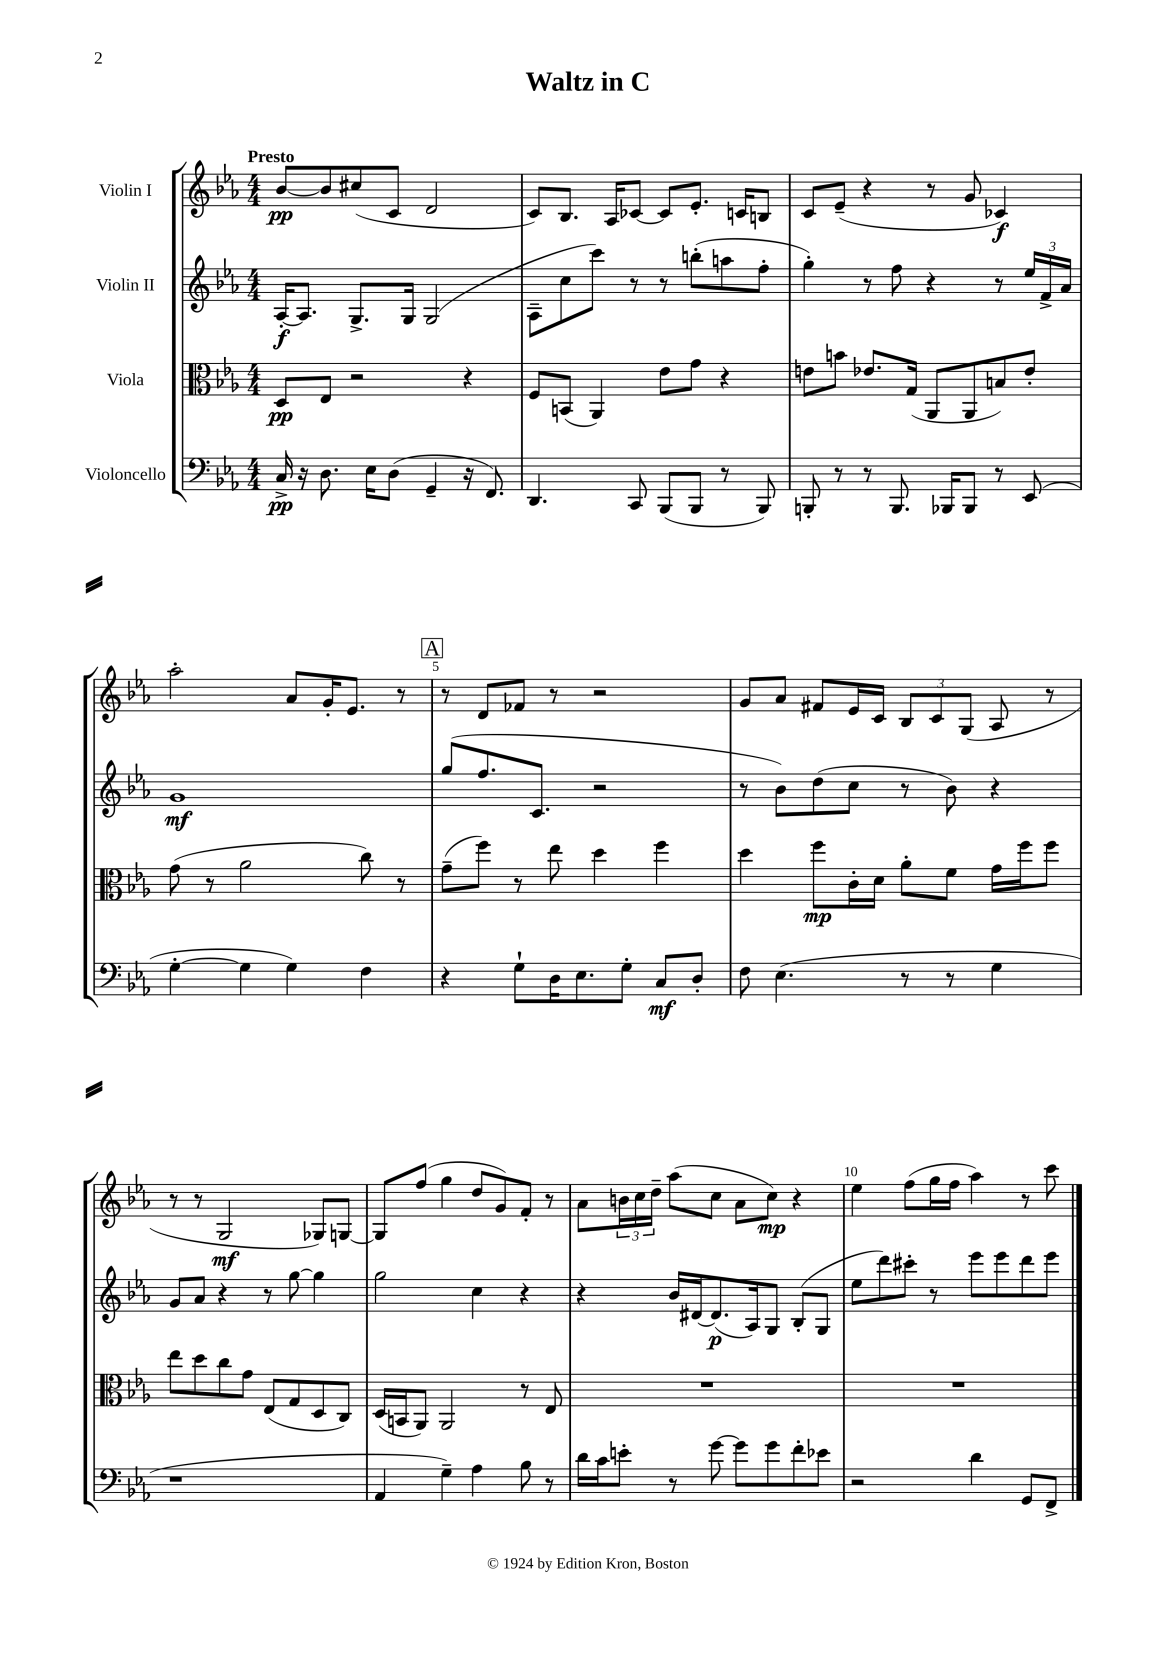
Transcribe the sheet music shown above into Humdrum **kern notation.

**kern	**dynam	**kern	**dynam	**kern	**dynam	**kern	**dynam
*part4	*part4	*part3	*part3	*part2	*part2	*part1	*part1
*staff4	*staff4	*staff3	*staff3	*staff2	*staff2	*staff1	*staff1
*I"Violoncello	*	*I"Viola	*	*I"Violin II	*	*I"Violin I	*
*clefF4	*	*clefC3	*	*clefG2	*	*clefG2	*
*k[b-e-a-]	*	*k[b-e-a-]	*	*k[b-e-a-]	*	*k[b-e-a-]	*
*M4/4	*	*M4/4	*	*M4/4	*	*M4/4	*
=1	=1	=1	=1	=1	=1	=1	=1
!	!	!	!	!	!	!LO:TX:a:B:t=Presto	!
16C^/	pp	8D/L	pp	[16A-'/KL	f	[8b-/L	pp
16r	.	.	.	8.A-/J]	.	.	.
8.D\	.	8E-/J	.	.	.	8b-/]	.
.	.	2r	.	8.G^/L	.	(8cc#X/	.
16E-\KL	.	.	.	.	.	.	.
(8D\J	.	.	.	.	.	8c/J	.
.	.	.	.	16G/Jk	.	.	.
4GG~/	.	.	.	(2G/	.	2d/	.
16r	.	4r	.	.	.	.	.
8.FF/)	.	.	.	.	.	.	.
=2	=2	=2	=2	=2	=2	=2	=2
4.DD/	.	8F/L	.	8A-~\L	.	8c/L)	.
.	.	(8BBn/J	.	8cc\	.	8.B-/J	.
.	.	4AA-/)	.	8ccc\J)	.	.	.
.	.	.	.	.	.	16A-/KL	.
8CC/	.	.	.	8r	.	[8c-X/J	.
(8BBB-/L	.	8e-\L	.	8r	.	8c-/L]	.
8BBB-/J	.	8g\J	.	(8bbn'\L	.	8.e-'/J	.
8r	.	4r	.	8aan\	.	.	.
.	.	.	.	.	.	16cn/KL	.
8BBB-/)	.	.	.	8ff'\J	.	8Bn/J	.
=3	=3	=3	=3	=3	=3	=3	=3
8BBBn'/	.	8en\L	.	4gg'\)	.	8c/L	.
8r	.	8bn\J	.	.	.	(8e-~/J	.
8r	.	8.e-X/L	.	8r	.	4r	.
8.BBB/	.	.	.	8ff\	.	.	.
.	.	(16G/Jk	.	.	.	.	.
.	.	8AA-/L	.	4r	.	8r	.
16BBB-X/KL	.	.	.	.	.	.	.
8BBB-/J	.	8AA-/	.	.	.	8g/	.
8r	.	8Bn/)	.	8r	.	4c-X/)	f
(8EE-/	.	8e-'/J	.	24ee-/LL	.	.	.
.	.	.	.	24f^/	.	.	.
.	.	.	.	24a-/JJ	.	.	.
!!LO:LB:g=z
=4	=4	=4	=4	=4	=4	=4	=4
[4G'\	.	(8g\	.	1g	mf	2aa-'\	.
.	.	8r	.	.	.	.	.
4G\]	.	2a-\	.	.	.	.	.
4G\)	.	.	.	.	.	8a-/L	.
.	.	.	.	.	.	16g'/K	.
.	.	.	.	.	.	8.e-/J	.
4F\	.	8cc\)	.	.	.	.	.
.	.	8r	.	.	.	8r	.
!!LO:REH:place=s1:t=A
=5	=5	=5	=5	=5	=5	=5	=5
4r	.	(8g~\L	.	(8gg/L	.	8r	.
.	.	8ff\J)	.	8.ff/	.	8d/L	.
8G`\L	.	8r	.	.	.	8f-X/J	.
.	.	.	.	8.c/J	.	.	.
16D\K	.	8ee-\	.	.	.	8r	.
8.E-\	.	.	.	.	.	.	.
.	.	4dd\	.	2r	.	2r	.
8G'\J	.	.	.	.	.	.	.
8C/L	mf	4ff\	.	.	.	.	.
8D'/J	.	.	.	.	.	.	.
=6	=6	=6	=6	=6	=6	=6	=6
8F\	.	4dd\	.	8r	.	8g/L	.
(4.E-\	.	.	.	8b-\L)	.	8a-/J	.
.	.	8ff\L	mp	(8dd\	.	8f#X/L	.
.	.	16c'\L	.	8cc\J	.	16e-/L	.
.	.	16d\JJ	.	.	.	16c/JJ	.
8r	.	8a-'\L	.	8r	.	12B-/L	.
.	.	.	.	.	.	12c/	.
8r	.	8f\J	.	8b-\)	.	.	.
.	.	.	.	.	.	(12G/J	.
4G\	.	16g\LL	.	4r	.	8A-/	.
.	.	16ff\J	.	.	.	.	.
.	.	8ff\J	.	.	.	8r	.
!!LO:LB:g=z
=7	=7	=7	=7	=7	=7	=7	=7
1r	.	8ee-\L	.	8g/L	.	8r	.
.	.	8dd\	.	8a-/J	.	8r	.
.	.	8cc\	.	4r	.	2G/	mf
.	.	8g\J	.	.	.	.	.
.	.	(8E-/L	.	8r	.	.	.
.	.	8G/	.	[8gg\	.	.	.
.	.	8D/	.	4gg\]	.	8G-X/L)	.
.	.	8C/J)	.	.	.	[8Gn/J	.
=8	=8	=8	=8	=8	=8	=8	=8
4AA-/	.	(16D/LL	.	2gg\	.	8G/L]	.
.	.	16BBn/J	.	.	.	.	.
.	.	8AA-/J)	.	.	.	(8ff/J	.
4G~\)	.	2AA-/	.	.	.	4gg\	.
4A-\	.	.	.	4cc\	.	8dd/L	.
.	.	.	.	.	.	8g/)	.
8B-\	.	8r	.	4r	.	8f'/J	.
8r	.	8E-/	.	.	.	8r	.
=9	=9	=9	=9	=9	=9	=9	=9
16d\LL	.	1r	.	4r	.	8a-\L	.
16c\J	.	.	.	.	.	.	.
8en'\J	.	.	.	.	.	24bn\L	.
.	.	.	.	.	.	24cc\	.
.	.	.	.	.	.	24dd~\JJ	.
8r	.	.	.	16b-/LL	.	(8aa-\L	.
.	.	.	.	[16d#X/J	.	.	.
[8g\	.	.	.	(8.d#/]	p	8cc\J	.
8g\L]	.	.	.	.	.	8a-\L	.
.	.	.	.	16A-/k)	.	.	.
8g\	.	.	.	8G/J	.	8cc\J)	mp
8f'\	.	.	.	(8B-'/L	.	4r	.
8e-X\J	.	.	.	8G/J	.	.	.
=10	=10	=10	=10	=10	=10	=10	=10
2r	.	1r	.	8ee-\L	.	4ee-\	.
.	.	.	.	8ddd\)	.	.	.
.	.	.	.	8ccc#X'\J	.	(8ff\L	.
.	.	.	.	8r	.	16gg\L	.
.	.	.	.	.	.	16ff\JJ	.
4d\	.	.	.	8eee-\L	.	4aa-\)	.
.	.	.	.	8eee-\	.	.	.
8GG/L	.	.	.	8ddd\	.	8r	.
8FF^/J	.	.	.	8eee-\J	.	8ccc\	.
==	==	==	==	==	==	==	==
*-	*-	*-	*-	*-	*-	*-	*-
